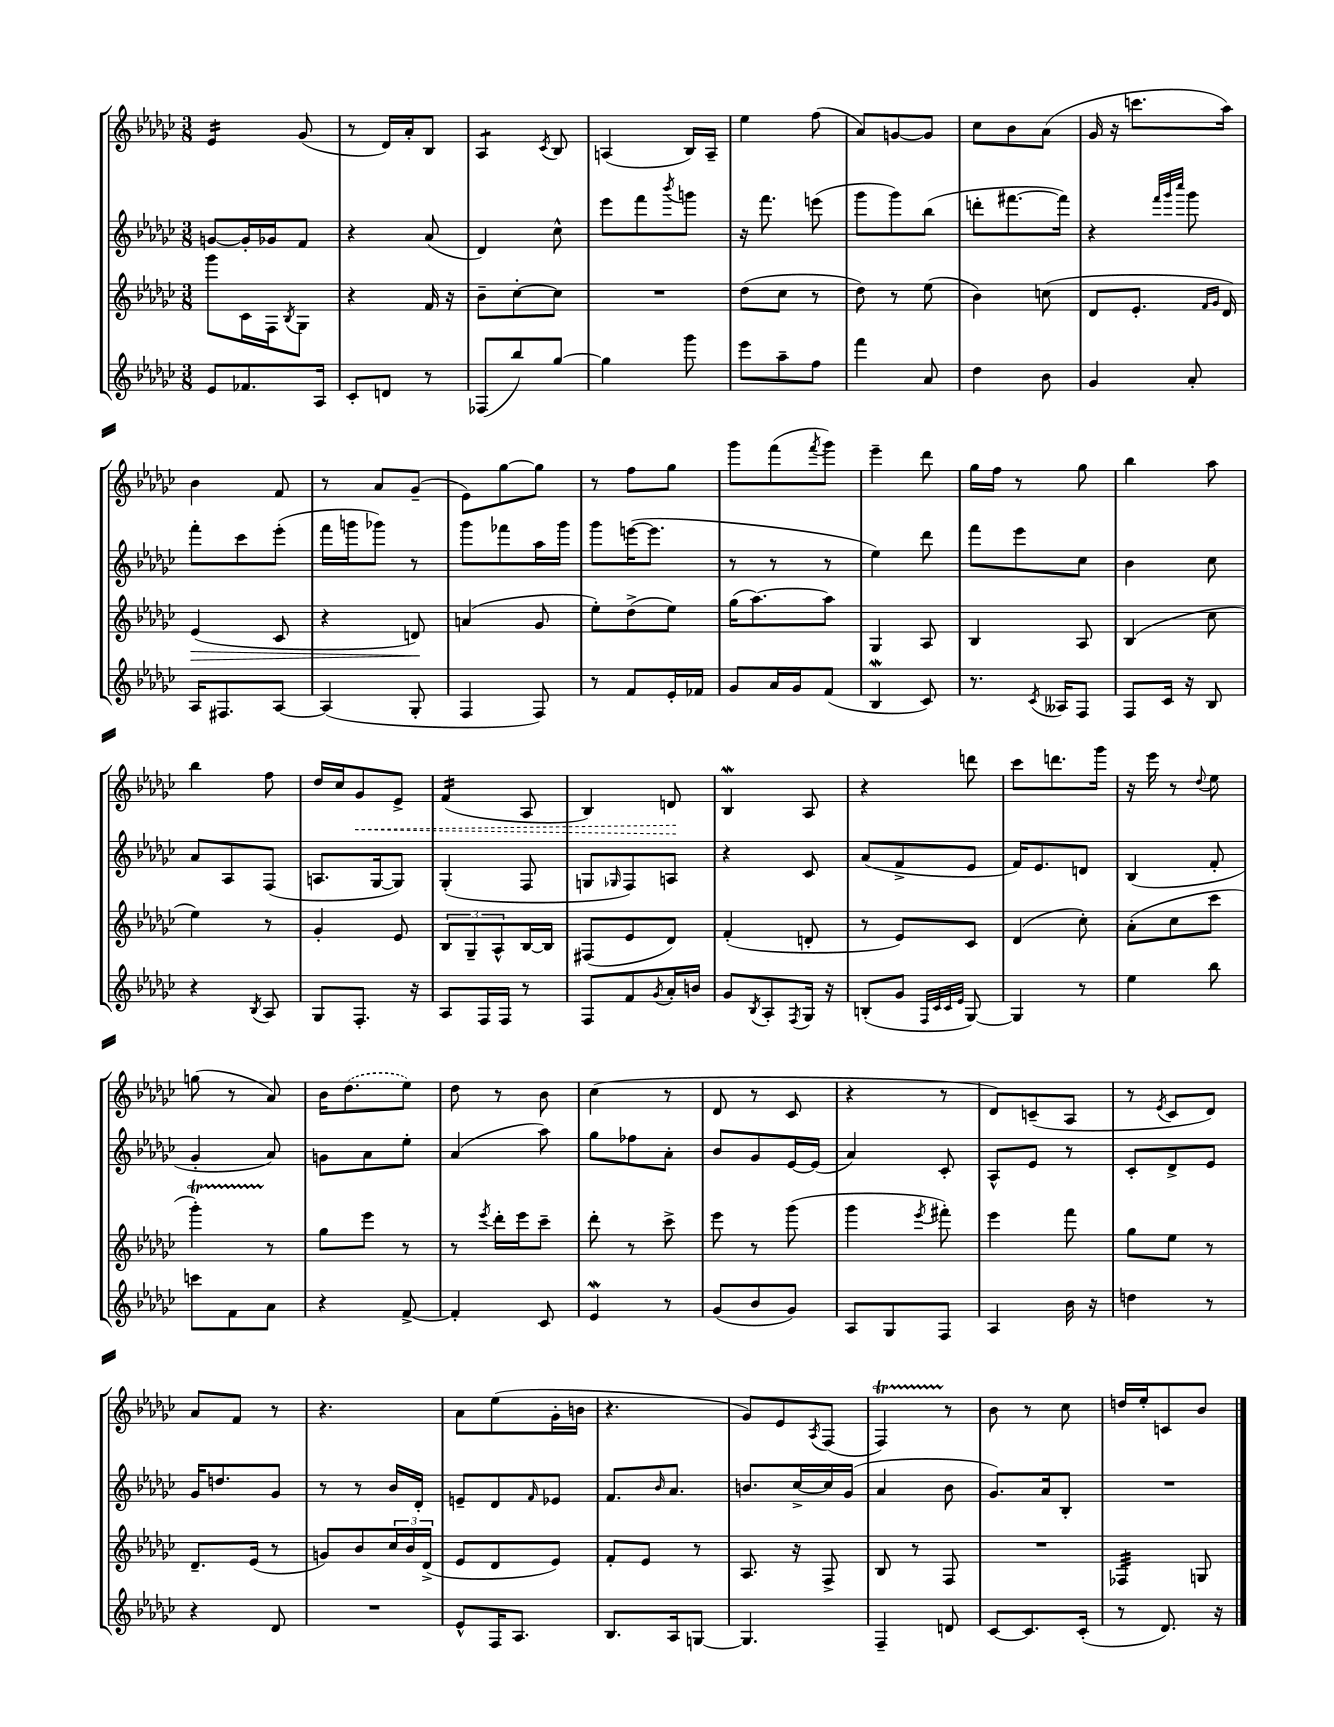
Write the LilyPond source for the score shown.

<<
\new StaffGroup <<
\new Staff = "s0" {
    \clef treble \key ges \major \numericTimeSignature \time 3/8
    ees'4:16 ges'8( |
    r8 des'16) aes'16-. bes8 |
    aes4:8 \acciaccatura { ces'8 } bes8 |
    a4( bes16) a16-- |
    ees''4 f''8( |
    aes'8) g'8~ g'8 |
    ces''8 bes'8 aes'8( |
    ges'16 r16 c'''8. aes''16) |
    bes'4 f'8 |
    r8 aes'8 ges'8--( |
    ees'8) ges''8~ ges''8 |
    r8 f''8 ges''8 |
    ges'''8 f'''8( \acciaccatura { f'''8 } ges'''8) |
    ees'''4-- des'''8 |
    ges''16 f''16 r8 ges''8 |
    bes''4 aes''8 |
    bes''4 f''8 |
    des''16 ces''16 \once \override Hairpin.style = #'dashed-line ges'8\< ees'8-> |
    f'4:16( aes8 |
    bes4) d'8\! |
    bes4\mordent aes8 |
    r4 d'''8 |
    ces'''8 d'''8. ges'''16 |
    r16 ees'''16 r8 \appoggiatura { des''8 } ees''8 |
    g''8( r8 aes'8) |
    bes'16 \once \slurDashed des''8.( ees''8) |
    des''8 r8 bes'8 |
    ces''4( r8 |
    des'8 r8 ces'8 |
    r4 r8 |
    des'8) c'8--( aes8 |
    r8 \acciaccatura { ees'8 } ces'8 des'8) |
    aes'8 f'8 r8 |
    r4. |
    aes'8 ees''8( ges'16-. b'16 |
    r4. |
    ges'8) ees'8 \acciaccatura { aes8 } f8( |
    f4\startTrillSpan) r8\stopTrillSpan |
    bes'8 r8 ces''8 |
    d''16 ees''16-. c'8 bes'8 \bar "|." |
}
\new Staff = "s1" {
    \clef treble \key ges \major \numericTimeSignature \time 3/8
    g'8~ g'16-. ges'16 f'8 |
    r4 aes'8( |
    des'4) ces''8-^ |
    ees'''8 f'''8 \acciaccatura { bes'''8 } g'''8 |
    r16 f'''8. e'''8( |
    ges'''8 ges'''8) bes''8( |
    d'''8-. fis'''8.~ fis'''16) |
    r4 \grace { f'''32 ges'''32 ces''''32 } ges'''8 |
    f'''8-. ces'''8 ees'''8-.( |
    f'''16 g'''16 ges'''8) r8 |
    ges'''8 fes'''8 aes''16 ges'''16 |
    ges'''8 e'''16~( e'''8. |
    r8 r8 r8 |
    ees''4) des'''8 |
    f'''8 ees'''8 ces''8 |
    bes'4 ces''8 |
    aes'8 aes8 f8( |
    a8. ges16~ ges8) |
    ges4-.( f8 |
    g8 \grace { ges16 } f8) a8 |
    r4 ces'8 |
    aes'8( f'8-> ees'8 |
    f'16) ees'8. d'8 |
    bes4( f'8-. |
    ges'4-. aes'8) |
    g'8 aes'8 ees''8-. |
    aes'4( aes''8) |
    ges''8 fes''8 aes'8-. |
    bes'8 ges'8 ees'16~ ees'16( |
    aes'4) ces'8-. |
    aes8-^ ees'8 r8 |
    ces'8-. des'8-> ees'8 |
    ges'16 d''8. ges'8 |
    r8 r8 bes'16 des'16-. |
    e'8-- des'8 \grace { f'16 } ees'8 |
    f'8. \grace { bes'16 } aes'8. |
    b'8. ces''16~-> ces''16 ges'16( |
    aes'4 bes'8 |
    ges'8.) aes'16 bes8-. |
    R4. \bar "|." |
}
\new Staff = "s2" {
    \clef treble \key ges \major \numericTimeSignature \time 3/8
    ges'''8 ces'16 f16 \acciaccatura { bes8 } ges8 |
    r4 f'16 r16 |
    bes'8-- ces''8~-. ces''8 |
    R4. |
    des''8( ces''8 r8 |
    des''8) r8 ees''8( |
    bes'4) c''8( |
    des'8 ees'8.-. \grace { f'16 ges'16 } des'16) |
    ees'4\>( ces'8 |
    r4 d'8\!) |
    a'4( ges'8 |
    ees''8-.) des''8->( ees''8) |
    ges''16( aes''8.~) aes''8 |
    ges4 aes8 |
    bes4 aes8 |
    bes4( ces''8 |
    ees''4) r8 |
    ges'4-. ees'8 |
    \tuplet 3/2 { bes8 ges8-- aes8-^ } bes16~ bes16 |
    fis8( ees'8 des'8) |
    f'4-.( d'8-. |
    r8 ees'8) ces'8 |
    des'4( ces''8-.) |
    aes'8-.( ces''8 ces'''8 |
    ges'''4-.\startTrillSpan) r8\stopTrillSpan |
    ges''8 ees'''8 r8 |
    r8 \acciaccatura { ees'''8 } des'''16-. ees'''16 ces'''8-- |
    des'''8-. r8 ces'''8-> |
    ees'''8 r8 ges'''8( |
    ges'''4 \acciaccatura { ees'''8 } fis'''8-.) |
    ees'''4 f'''8 |
    ges''8 ees''8 r8 |
    des'8.-- ees'16( r8 |
    g'8) bes'8 \tuplet 3/2 { ces''16 bes'16 des'16->( } |
    ees'8 des'8 ees'8) |
    f'8-. ees'8 r8 |
    aes8. r16 f8-> |
    bes8 r8 f8 |
    R4. |
    fes4:32 g8 \bar "|." |
}
\new Staff = "s3" {
    \clef treble \key ges \major \numericTimeSignature \time 3/8
    ees'8 fes'8. aes16 |
    ces'8-. d'8 r8 |
    fes8( bes''8) ges''8~ |
    ges''4 ges'''8 |
    ees'''8 aes''8-- f''8 |
    f'''4 aes'8 |
    des''4 bes'8 |
    ges'4 aes'8-. |
    aes16 fis8. aes8~ |
    aes4( ges8-. |
    f4 f8) |
    r8 f'8 ees'16-. fes'16 |
    ges'8 aes'16 ges'16 f'8( |
    bes4\mordent ces'8) |
    r8. \acciaccatura { ces'8 } aeses16 f8 |
    f8 ces'16 r16 bes8 |
    r4 \acciaccatura { bes8 } aes8 |
    ges8 f8.-. r16 |
    aes8 f16 f16 r8 |
    f8 f'8 \acciaccatura { ges'8 } aes'16-. b'16 |
    ges'8 \acciaccatura { bes8 } aes8-. \acciaccatura { f8 } ges16 r16 |
    b8-.( ges'8 \grace { f32 ces'32 ces'32 ees'32 } ges8~) |
    ges4 r8 |
    ees''4 bes''8 |
    c'''8 f'8 aes'8 |
    r4 f'8~-> |
    f'4-. ces'8 |
    ees'4\mordent r8 |
    ges'8( bes'8 ges'8) |
    aes8 ges8 f8 |
    aes4 bes'16 r16 |
    d''4 r8 |
    r4 des'8 |
    R4. |
    ees'8-^ f16 aes8. |
    bes8. aes16 g8~ |
    g4. |
    f4-- d'8 |
    ces'8~ ces'8. ces'16-.( |
    r8 des'8.) r16 \bar "|." |
}
>>
>>
\layout { \context { \Score \remove "Bar_number_engraver" } }
